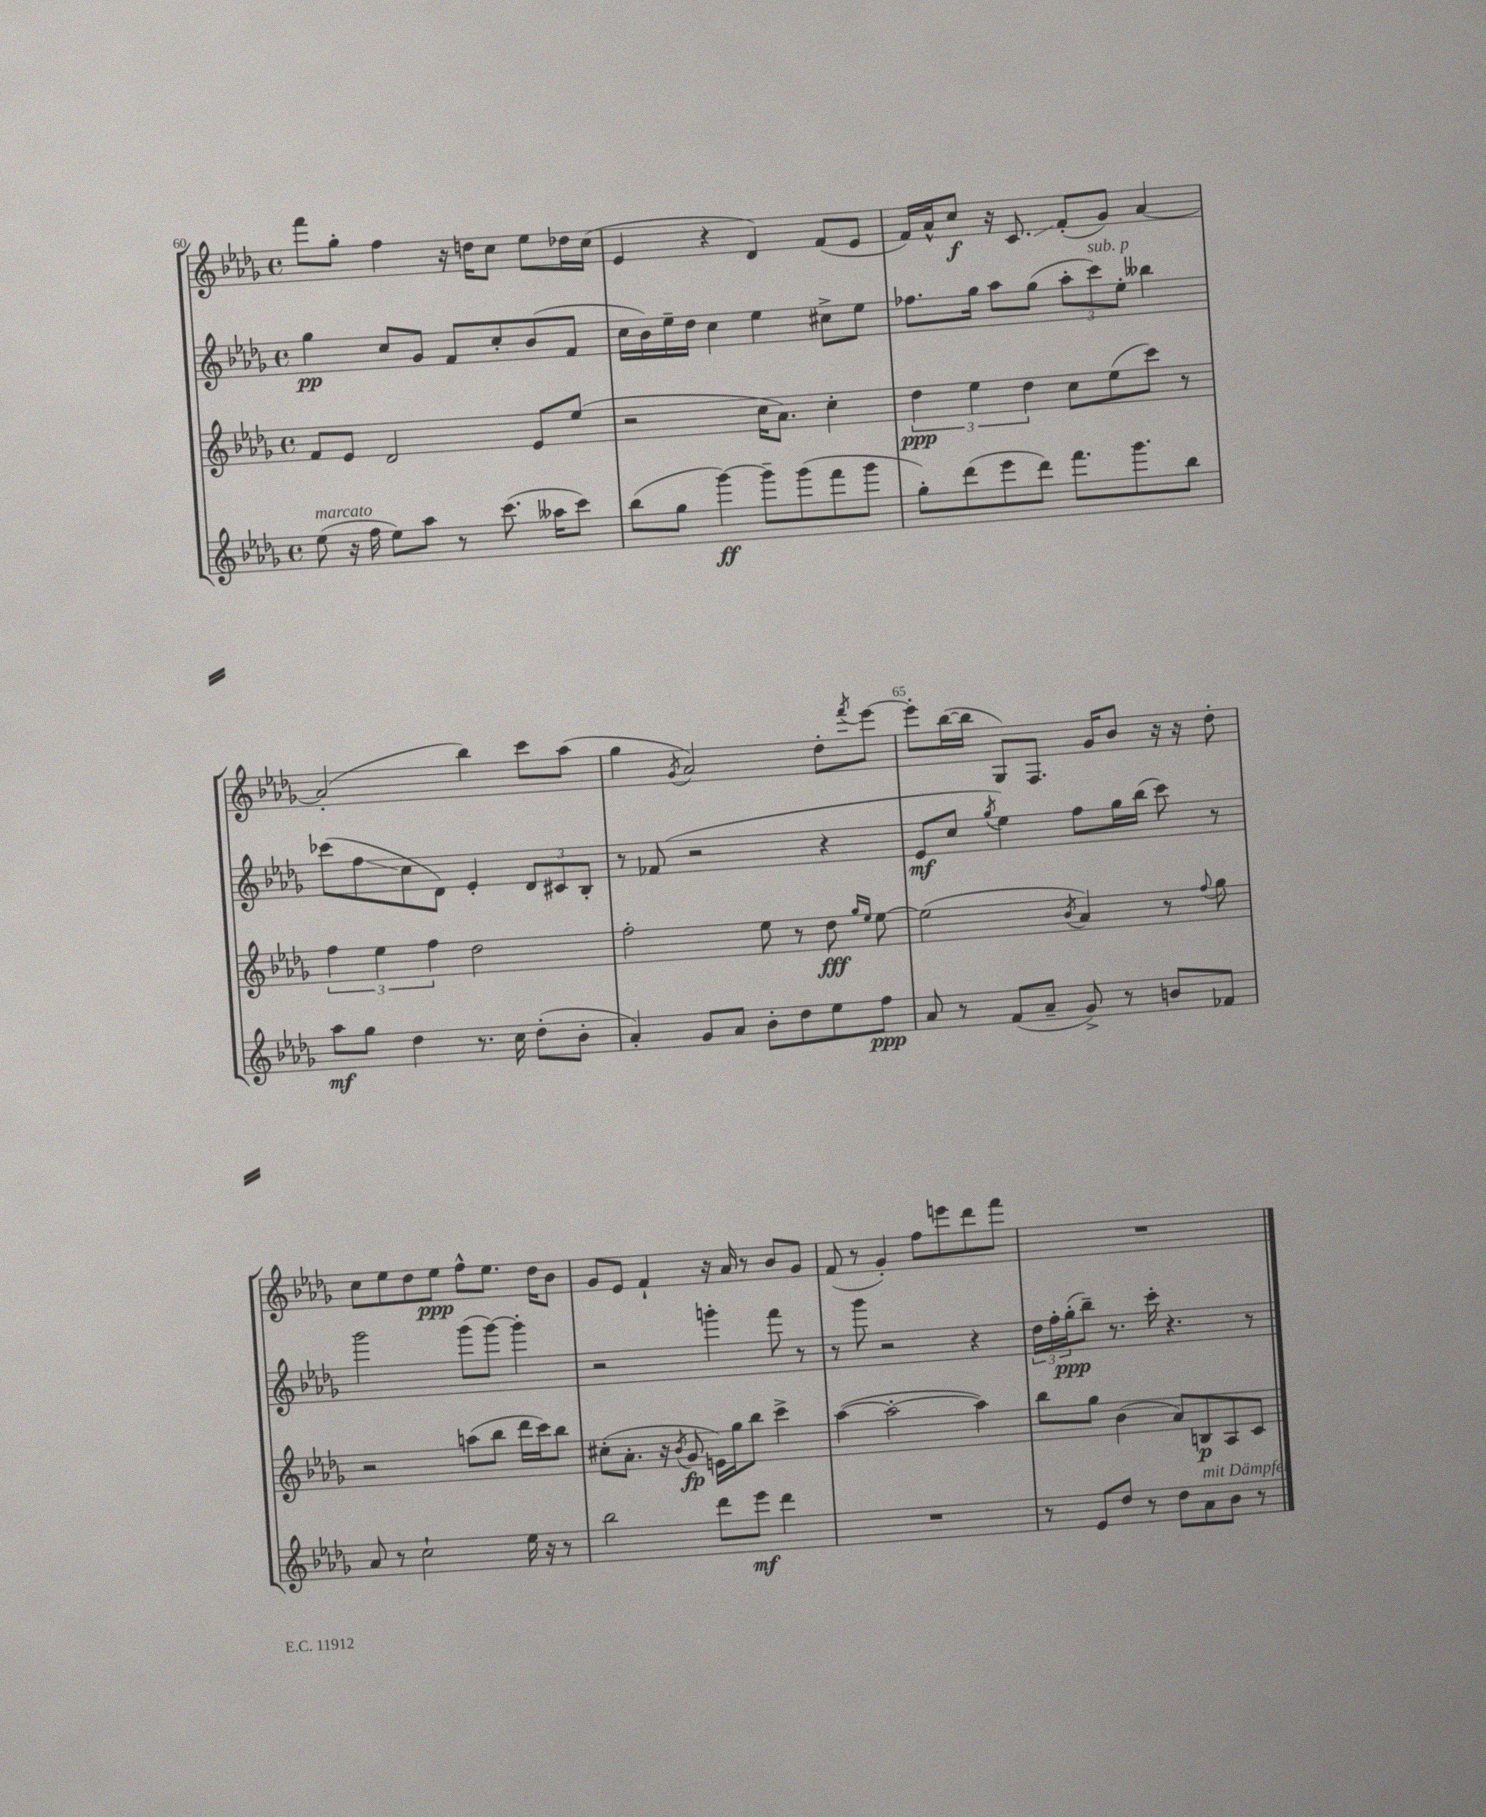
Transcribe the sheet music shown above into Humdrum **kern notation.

**kern	**kern	**kern	**kern
*staff4	*staff3	*staff2	*staff1
*clefG2	*clefG2	*clefG2	*clefG2
*k[b-e-a-d-g-]	*k[b-e-a-d-g-]	*k[b-e-a-d-g-]	*k[b-e-a-d-g-]
*M4/4	*M4/4	*M4/4	*M4/4
*met(c)	*met(c)	*met(c)	*met(c)
(8ee-	8f	4gg-	8fff
16r	8e-	.	8gg-'
16ff	.	.	.
8ee-)	2d-	8cc	4ff
8aa-	.	8g-	.
8r	.	8f	16r
.	.	.	16dd
(8.ccc	.	8cc'	8cc
.	8e-	(8b-	8ee-
16aa--	.	.	.
8ccc)	(8ee-	8f	16dd-
.	.	.	(16cc
=	=	=	=
(8bb-	2r	16cc	4e-
.	.	16b-)	.
8gg-	.	16ee-~	.
.	.	16dd-	.
[4ggg-)	.	4cc	4r
8ggg-~]	16cc	4ee-	4d-)
.	8.a-)	.	.
(8ggg-	.	.	.
8fff	4cc'	8cc#^	(8f
8ggg-	.	8ee-	8e-
=	=	=	=
8gg-')	6dd-	8.ff-	16f)
.	.	.	16a-^^
(8ddd-	.	.	8cc
.	6ee-	.	.
.	.	16gg-	.
8eee-	.	8aa-	16r
.	.	.	8.c
.	6dd-	.	.
8ddd-)	.	(8gg-	.
8.fff	8cc	12aa-'	(8f'
.	.	12ccc)	.
.	(8ee-	.	8g-)
.	.	12ee-'	.
8.ggg-	.	.	.
.	8ccc)	4bb--	[4a-
8bb-	8r	.	.
=	=	=	=
8aa-	6ff	(8ccc-	(2a-']
8gg-	.	8ff	.
.	6ee-	.	.
4dd-	.	8cc	.
.	6ff	.	.
.	.	8d-)	.
8.r	2dd-	4e-'	4bb-)
16cc	.	.	.
(8dd-'	.	12d-	8ccc
.	.	12c#	.
8b-'	.	.	(8aa-
.	.	12B-'	.
=	=	=	=
4a-')	2ff'	8r	4gg-
.	.	(8f-	.
.	.	.	8qg-
8g-	.	2r	2a-)
8a-	.	.	.
8b-'	8ee-	.	.
8dd-	8r	.	.
8ee-	8dd-	4r	8dd-'
.	16qqgg-	.	.
.	16qqee-	.	8qfff
8ff	[8ee-	.	[8eee-
=	=	=	=
8a-	(2ee-]	8e-	8eee-']
8r	.	8cc	([16bb-
.	.	.	16bb-]
.	.	8qgg-	.
(8f	.	4ee-)	8G-)
8a-~	.	.	8.F
.	8qb-	.	.
8g-^)	4a-)	8ff	.
.	.	.	16g-
8r	.	16gg-	8b-
.	.	(16bb-	.
8b	8r	8ccc)	16r
.	.	.	16r
.	8qqff	.	.
8f-	8gg-	8r	8dd-'
=	=	=	=
8a-	2r	2ggg-	8cc
8r	.	.	8ee-
2cc`	.	.	8dd-
.	.	.	8ee-
.	(8aa	(8ggg-	8ff^^
.	8bb-	[8ggg-)	8.ee-
16ee-	16ddd-	4ggg-']	.
16r	16ccc)	.	16dd-
8r	8bb-	.	8b-
=	=	=	=
2bb-	(8cc#'	2r	8g-
.	8.a-'	.	8e-
.	.	.	4f`
.	16r	.	.
.	8qb-	.	.
.	8g-	.	.
8ddd-	16e)	4ggg'	16r
.	16gg-	.	16a-
8eee-	8bb-	.	8r
4ddd-	4ccc^	8fff	8b-
.	.	8r	8g-
=	=	=	=
1r	([4aa-	8r	(8f
.	.	8ggg-	8r
.	2aa-'_	2r	4g-')
.	.	.	8ff
.	.	.	8eee
.	4aa-])	4r	8ddd-
.	.	.	8fff
=	=	=	=
8r	8bb-	24dd-	1r
.	.	24ff'	.
.	.	(24gg-'	.
8e-	8gg-	8bb-~)	.
8dd-	(4b-	8.r	.
8r	.	.	.
.	.	16ccc'	.
8dd-	8a-)	4.r	.
8a-	8B	.	.
8b-	8A-	.	.
8r	8c	8r	.
==	==	==	==
*-	*-	*-	*-
